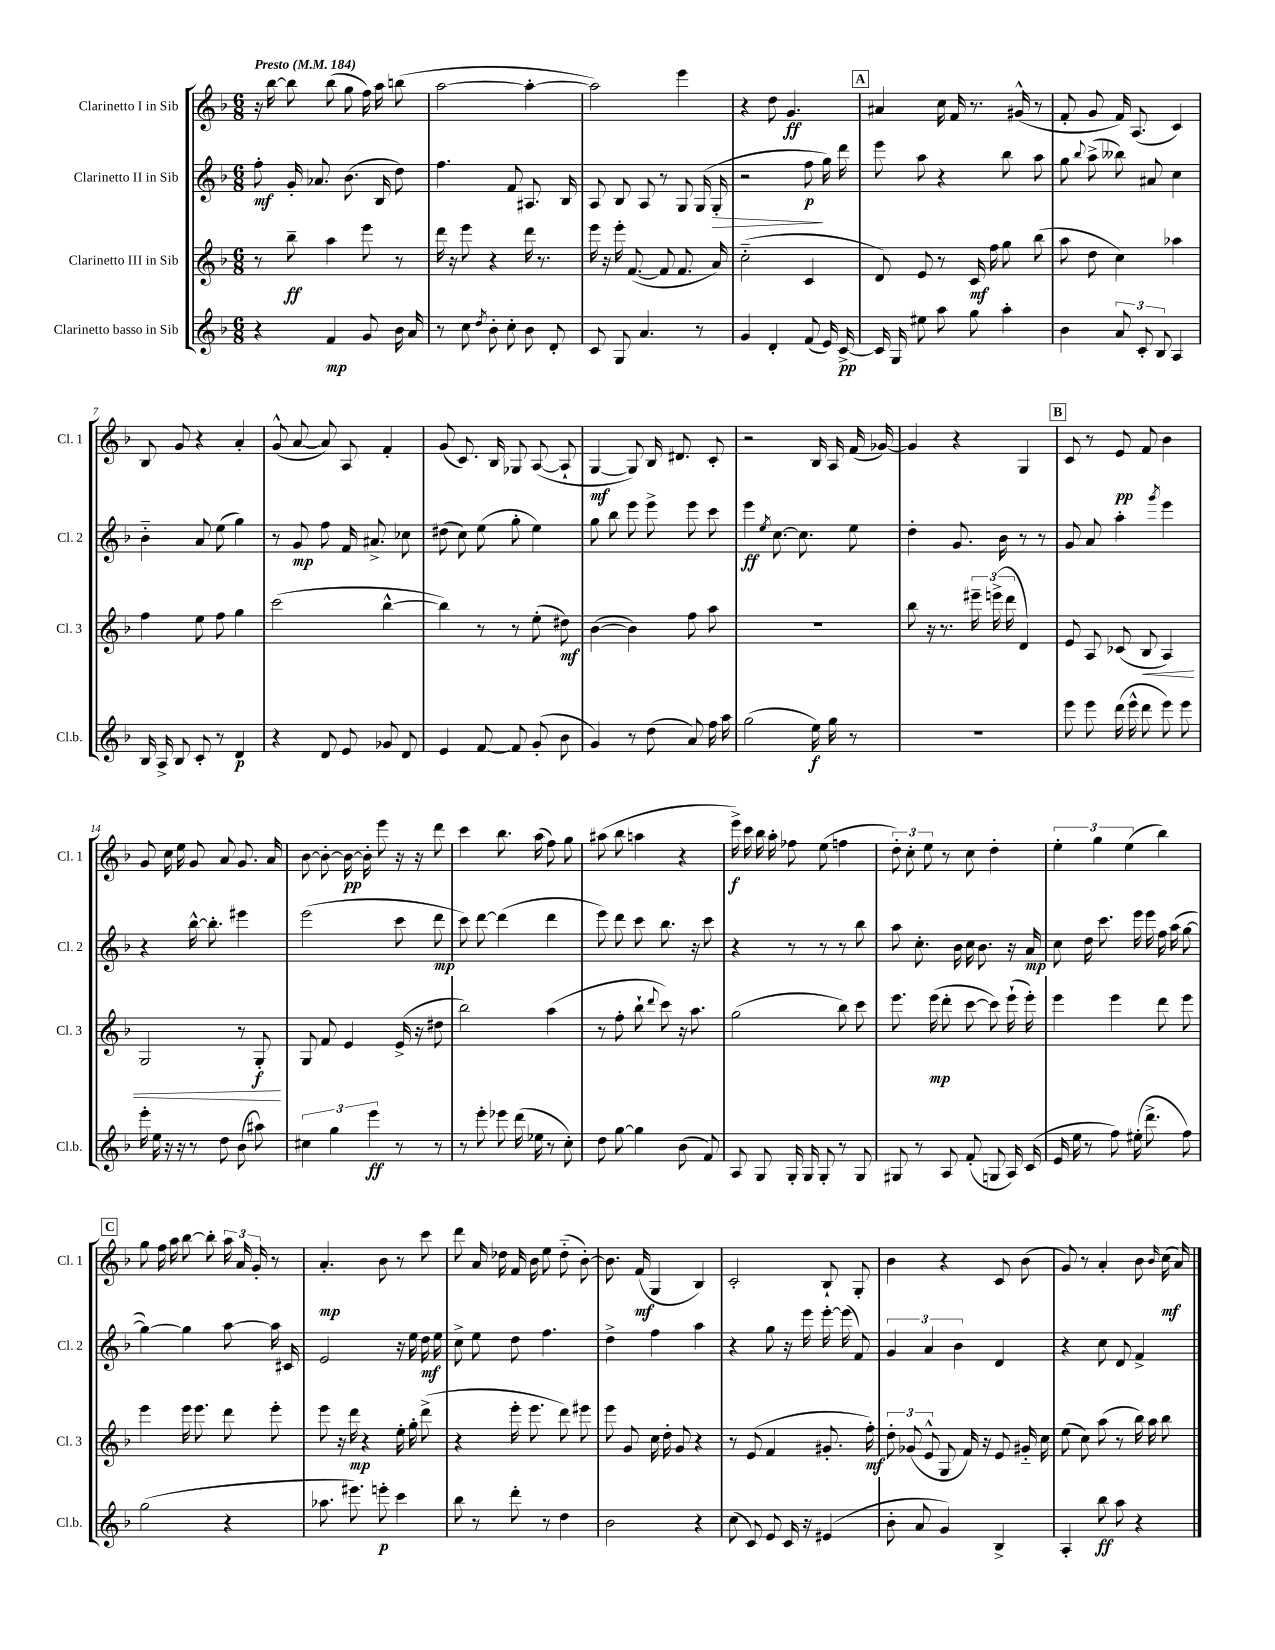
<<
\new StaffGroup <<
\new Staff = "s0" \with { instrumentName = "Clarinetto I in Sib" shortInstrumentName = "Cl. 1" } {
    \clef treble \key f \major \numericTimeSignature \time 6/8 \tempo "Presto" 4 = 184
    \autoBeamOff r16 bes''16~ bes''8 bes''8( g''8 f''16) a''16 b''8( |
    a''2~ a''4~-. |
    a''2) e'''4 |
    r4 d''8 g'4.\ff |
    \mark \markup { \box "A" } ais'4 c''16 f'16 r8. gis'16-^( r8 |
    f'8-. g'8 f'16) a8.( c'4) |
    bes8 g'8 r4 a'4-. |
    g'8-^( a'8~ a'8) a8 f'4-. |
    g'8( c'8.) bes16 ges8 a8~( a8-! |
    g4~\mf g8) bes16 dis'8. c'8-. |
    r2 bes16 a16 f'16( ges'16~) |
    ges'4 r4 g4 |
    \mark \markup { \box "B" } c'8 r8 e'8\pp f'8 bes'4 |
    g'8 c''16 e''16 g'8 a'8 g'8. a'16 |
    bes'8~ bes'8~-. bes'16~\pp bes'16-. e'''8 r16 r16 d'''8 |
    c'''4 bes''8. a''16( f''8) g''8 |
    ais''8( bes''8 a''4 r4 |
    e'''16->\f) c'''16 bes''16 a''16-. fes''8 e''8( f''4 |
    \tuplet 3/2 { d''8-.) c''8-. e''8 } r8 c''8 d''4-. |
    \tuplet 3/2 { e''4-. g''4 e''4( } bes''4) |
    \mark \markup { \box "C" } g''8 f''16 a''16 bes''8~ bes''8-. \tuplet 3/2 { a''16 a'16 g'16-. } r8 |
    a'4.-.\mp bes'8 r8 c'''8 |
    d'''8 a'16 des''16 f'16 bes'16 e''8 des''8-_( bes'8~-.) |
    bes'8. f'16\mf( g4 bes4) |
    c'2-. bes8-! g8-. |
    bes'4 r4 c'8 bes'8( |
    g'8) r8 a'4-. bes'8 \grace { bes'16 } c''16\mf( a'16) \bar "|." |
}
\new Staff = "s1" \with { instrumentName = "Clarinetto II in Sib" shortInstrumentName = "Cl. 2" } {
    \clef treble \key f \major \numericTimeSignature \time 6/8
    \autoBeamOff f''8-.\mf g'16-. aes'8. bes'8.( bes16 d''8) |
    f''4. f'8 ais8. bes16 |
    a8 bes8 a8 r8 g8 g16( g16-.\> |
    r2 f''8\p\! g''16) d'''16 |
    \mark \markup { \box "A" } e'''8 a''8 r4 bes''8 a''8 |
    g''8 \appoggiatura { bes''8 } a''8->( beses''8) ais'8 c''4 |
    bes'4-_ a'8 e''8( g''4) |
    r8 g'8\mp f''8 f'16 ais'8.-> ces''8 |
    dis''8( c''8) e''8( g''8-. e''4) |
    g''8 bes''8 e'''8 e'''8-> e'''8 c'''8 |
    e'''4\ff \acciaccatura { e''8 } c''8.~ c''8. e''8 |
    d''4-. g'8. bes'16 r8 r8 |
    \mark \markup { \box "B" } g'8 a'8 a''4-. \acciaccatura { g'''8 } e'''4 |
    r4 bes''16~-^ bes''8.-. eis'''4 |
    e'''2( c'''8 d'''8\mp |
    c'''8) d'''8~ d'''4( d'''4 |
    e'''8) d'''8 c'''8 bes''8. r16 c'''8 |
    r4 r8 r8 r8 bes''8 |
    a''8 c''8.-. bes'16 c''16 bes'8. r16 a'16\mp |
    c''8 d''16 c'''8. e'''16 e'''16 f''16 a''16( g''8~ |
    \mark \markup { \box "C" } g''4~) g''4 a''8~ a''16 cis'16 |
    e'2 r16 e''16 d''16\mf e''16 |
    c''8-> e''8 d''8 f''4. |
    d''4-> f''4 a''4 |
    r4 g''8 r16 e'''16 e'''16~-. e'''16( f'8) |
    \tuplet 3/2 { g'4 a'4 bes'4 } d'4 |
    r4 c''8 d'8 f'4-> \bar "|." |
}
\new Staff = "s2" \with { instrumentName = "Clarinetto III in Sib" shortInstrumentName = "Cl. 3" } {
    \clef treble \key f \major \numericTimeSignature \time 6/8
    \autoBeamOff r8 bes''8--\ff a''4 e'''8 r8 |
    d'''16 r16 e'''8 r4 d'''16 r8. |
    e'''16 r16 e'''16-. f'8.~( f'8 f'8. a'16) |
    c''2-_( c'4 |
    \mark \markup { \box "A" } d'8) e'8 r8 c'16\mf f''16 g''8 bes''8( |
    a''8 d''8 c''4) aes''4 |
    f''4 e''8 f''8 g''4 |
    c'''2( bes''4~-^ |
    bes''4) r8 r8 e''8-.( dis''8\mf) |
    bes'4~( bes'4) f''8 a''8 |
    R2. |
    bes''8 r16 r8. \tuplet 3/2 { eis'''16-- e'''16->( d'''16 } d'4) |
    \mark \markup { \box "B" } e'8 a8 ces'8( bes8\< a4) |
    g2 r8 g8-.\f\! |
    g8 f'8 e'4 e'16->( r16 dis''8 |
    bes''2) a''4( |
    r8 f''8-. bes''8-! \appoggiatura { d'''8 } c'''8) r16 a''8. |
    g''2( bes''8) c'''8 |
    e'''8. e'''16\mp( d'''8-. c'''8~ c'''8) e'''16-!( e'''16-.) |
    e'''4 e'''4 d'''8 e'''8 |
    \mark \markup { \box "C" } e'''4 e'''16 e'''8. d'''8 e'''8-. |
    e'''8 r16 d'''16\mp r4 e''16-. g''16-. d'''8->( |
    r4 e'''16-. e'''8. d'''8) eis'''8 |
    e'''8 g'8 c''16 d''16-. g'8 r4 |
    r8 e'8( f'4 gis'8.-. f''16-.\mf) |
    \tuplet 3/2 { d''8-. ges'8( e'8-^ } g8 f'16) r16 e'8 gis'16-_ c''16 |
    e''8( c''8) a''8( r8 bes''16) a''16 bes''8 \bar "|." |
}
\new Staff = "s3" \with { instrumentName = "Clarinetto basso in Sib" shortInstrumentName = "Cl.b." } {
    \clef treble \key f \major \numericTimeSignature \time 6/8
    \autoBeamOff r4 f'4\mp g'8 bes'16 a'16 |
    r8 c''8 \acciaccatura { d''8 } bes'8-. c''8-. bes'8 d'8-. |
    c'8 g8 a'4. r8 |
    g'4 d'4-. f'8( e'16) c'16~->\pp |
    \mark \markup { \box "A" } c'16 g16 eis''8 a''8 g''8 a''4-. |
    bes'4 \tuplet 3/2 { a'8 c'8-. bes8 } a4 |
    bes16 a16-> bes8 c'8-. r8 d'4\p |
    r4 d'8 e'8 ges'8 d'8 |
    e'4 f'8~ f'8 g'8-.( bes'8 |
    g'4) r8 d''8( a'8) f''16 a''16 |
    g''2( e''16\f) g''16 r8 |
    R2. |
    \mark \markup { \box "B" } e'''8 e'''8 d'''16( e'''16-^ d'''8 e'''8) e'''8 |
    e'''16-. e''16 r16 r16 r8 d''8 bes'8( ais''8) |
    \tuplet 3/2 { cis''4 g''4 e'''4\ff } r8 r8 |
    r8 e'''8-. ees'''8 d'''16( ees''16 r8 c''8-.) |
    d''8 g''8~ g''4 bes'8( f'8) |
    a8 g8 g16-. g16 g8-. r8 g8 |
    gis8 r8 a8 f'8-.( g8 a16) c'16( |
    e'16 e''16 r8 f''8) eis''16-.( d'''8.-> f''8) |
    \mark \markup { \box "C" } g''2( r4 |
    aes''8. eis'''8.) e'''8-.\p c'''4 |
    bes''8 r8 d'''8-. r8 d''4 |
    bes'2 r4 |
    c''8( c'8) e'8 c'16 r16 eis'4( |
    bes'8-. a'8 g'4) bes4-> |
    a4-. bes''8\ff a''8 r4 \bar "|." |
}
>>
>>
